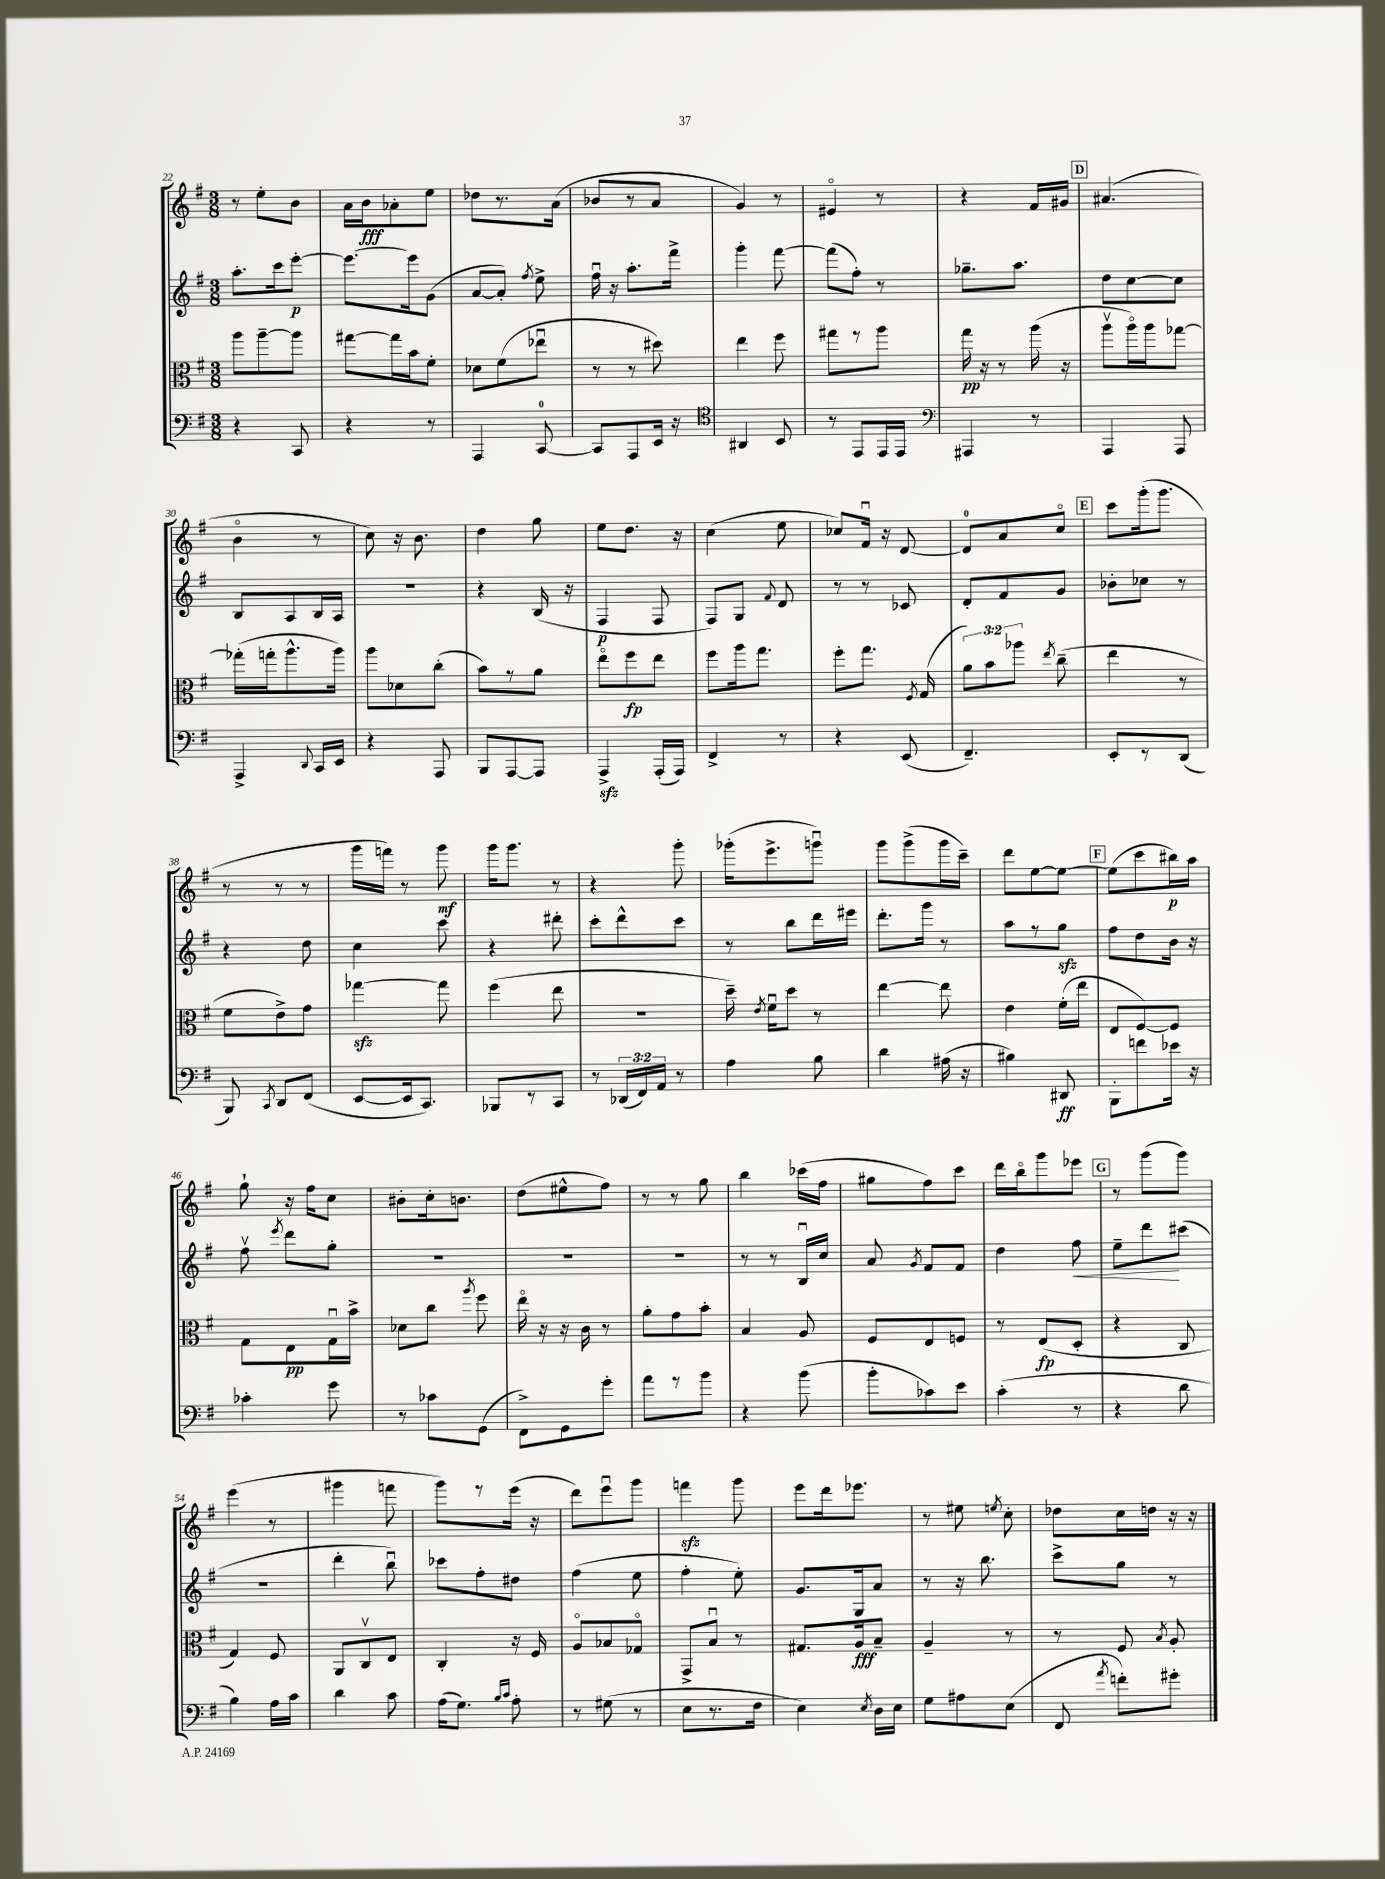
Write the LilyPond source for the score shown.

<<
\new StaffGroup <<
\new Staff = "s0" {
    \clef treble \key g \major \numericTimeSignature \time 3/8
    \autoBeamOff r8 e''8[-. b'8] |
    a'16[ b'16\fff aes'8-. e''8] |
    des''8[ r8. a'16]( |
    bes'8[ r8 a'8] |
    g'4) r8 |
    eis'4\flageolet r8 |
    r4 fis'16[ gis'16] |
    \mark \markup { \box "D" } ais'4.( |
    b'4\flageolet r8 |
    c''8) r16 b'8. |
    d''4 g''8 |
    e''8[ d''8.] r16 |
    c''4( e''8 |
    ces''8[) fis'16]\downbow r16 d'8~ |
    d'8[-0 a'8 c''8]\flageolet |
    \mark \markup { \box "E" } c'''8[ g'''16-.( g'''8.] |
    r8 r8 r8 |
    g'''16[ f'''16]) r8 g'''8\mf |
    g'''16[ g'''8.] r8 |
    r4 g'''8-. |
    ges'''16[-.( e'''8.-> g'''8]\downbow) |
    g'''8[ g'''8->( g'''16 c'''16]--) |
    d'''8[ e''8~ e''8]~ |
    \mark \markup { \box "F" } e''8[( c'''8 bis''16\p) a''16] |
    g''8-! r16 fis''16[ c''8] |
    bis'8[-. c''16-. b'8.] |
    d''8[( eis''8-^ fis''8]) |
    r8 r8 g''8 |
    b''4 ces'''16[( fis''16] |
    gis''8[ fis''8) c'''8] |
    d'''16[ b''16\flageolet g'''8 ees'''8] |
    \mark \markup { \box "G" } r8 g'''8[( g'''8]) |
    e'''4( r8 |
    gis'''4 f'''8 |
    g'''8[) r8 e'''16]( r16 |
    d'''8[) e'''8\downbow g'''8] |
    f'''4\sfz g'''8 |
    e'''8[ d'''16 ees'''8.] |
    r8 eis''8 \acciaccatura { e''8 } c''8-. |
    des''8[ c''16 d''16] r16 r16 \bar "|." |
}
\new Staff = "s1" {
    \clef treble \key g \major \numericTimeSignature \time 3/8
    \autoBeamOff a''8.[-. c'''16 e'''8]~-.\p |
    e'''8.[~ e'''16 g'8]( |
    a'8[~ a'8]-.) \acciaccatura { fis''8 } e''8-> |
    fis''16\downbow r16 a''8.[-. fis'''16]-> |
    g'''4-. fis'''8~ |
    fis'''8[( fis''8]-.) r8 |
    ges''8.[-- a''8.] |
    \mark \markup { \box "D" } d''8[ c''8~ c''8] |
    b8[ a8 b16 a16] |
    R4. |
    r4 b16( r16 |
    fis4\p fis8 |
    fis8[) g8] \appoggiatura { fis'8 } d'8 |
    r8 r8 ces'8 |
    d'8[-. fis'8 g'8] |
    \mark \markup { \box "E" } bes'8[-. ces''8] r8 |
    r4 d''8 |
    c''4 c'''8 |
    r4 dis'''8-. |
    c'''8[-. d'''8-^ c'''8] |
    r8 b''8[ d'''16 eis'''16] |
    d'''8.[-. g'''16] r8 |
    a''8[ r8 g''8]\sfz |
    \mark \markup { \box "F" } fis''8[ d''8 b'16] r16 |
    fis''8\upbow \acciaccatura { e'''8 } d'''8[ g''8]-. |
    R4. |
    R4. |
    R4. |
    r8 r8 b16[\downbow c''16] |
    a'8 \acciaccatura { g'8 } fis'8[ fis'8] |
    d''4 fis''8\< |
    \mark \markup { \box "G" } e''8[-- d'''8\! cis'''8]( |
    R4. |
    d'''4-. b''8\downbow) |
    ces'''8[ fis''8-. dis''8] |
    fis''4( e''8 |
    fis''4-. e''8-.) |
    g'8.[ g16 a'8] |
    r8 r16 b''8. |
    c'''8[-> g''8] r8 \bar "|." |
}
\new Staff = "s2" {
    \clef alto \key g \major \numericTimeSignature \time 3/8 \override Staff.TupletNumber.text = #tuplet-number::calc-fraction-text
    \autoBeamOff a''8[ a''8~-- a''8] |
    gis''8[~ gis''16 b'16 fis'8]-. |
    des'8[ fis'8( ees''8]\downbow |
    r8 r8 dis''8) |
    e''4 fis''8 |
    gis''8[ r8 a''8] |
    g''16\pp r16 r8 a''16( r16 |
    \mark \markup { \box "D" } a''8[\upbow a''16\flageolet) a''16 ges''8]~ |
    ges''16[-.( g''16-. a''8.-^ a''16]) |
    a''8[ des'8 c''8]-.( |
    b'8[) r8 a'8] |
    e''8[\flageolet fis''8\fp e''8] |
    fis''8[ a''16 g''8.] |
    fis''8[-. g''8.] \acciaccatura { fis8 } g16( |
    \tuplet 3/2 { a'8[) b'8 aes''8] } \acciaccatura { e''8 } c''8--( |
    \mark \markup { \box "E" } e''4 r8 |
    fis'8[ e'8->) g'8] |
    ges''4~\sfz ges''8 |
    fis''4( e''8 |
    R4. |
    d''16--) \acciaccatura { e'8 } fis'16[\downbow d''8] r8 |
    e''4~ e''8 |
    e'4 fis'16[-.( e''16] |
    \mark \markup { \box "F" } e8[ fis8~) fis8] |
    g8[ e8\pp g16\downbow b'16]-> |
    des'8[ c''8] \acciaccatura { a''8 } fis''8 |
    e''16\flageolet r16 r16 c'16 r8 |
    a'8[-. g'8 b'8]-. |
    b4 a8 |
    fis8[ e8 f8] |
    r8 e8[\fp( d8]-. |
    \mark \markup { \box "G" } r4 c8 |
    g4) fis8 |
    a,8[ c8\upbow e8] |
    c4-. r16 fis16 |
    a8[\flageolet bes8 ges8]\flageolet |
    g,8[-> b8]\downbow r8 |
    gis8.[ a16\fff b8]-- |
    a4-- r8 |
    r8 fis8 \acciaccatura { b8 } a8-. \bar "|." |
}
\new Staff = "s3" {
    \clef bass \key g \major \numericTimeSignature \time 3/8 \override Staff.TupletNumber.text = #tuplet-number::calc-fraction-text
    \autoBeamOff r4 c,8 |
    r4 r8 |
    a,,4 c,8-0~ |
    c,8[ a,,8 e,16] r16 |
    \clef tenor ais,4 b,8 |
    r8 e,8[ e,16 e,16] |
    \clef bass ais,,4 r8 |
    \mark \markup { \box "D" } a,,4 a,,8 |
    a,,4-> \appoggiatura { d,8 } c,16[ e,16] |
    r4 a,,8 |
    b,,8[ a,,8~ a,,8] |
    a,,4->\sfz a,,16[-.( a,,16]) |
    fis,4-> r8 |
    r4 e,8( |
    fis,4.--) |
    \mark \markup { \box "E" } e,8[-. r8 d,8]( |
    b,,8) \acciaccatura { c,8 } d,8[ fis,8]( |
    e,8[~ e,16 c,8.]) |
    bes,,8[ r8 c,8] |
    r8 \tuplet 3/2 { des,16[( fis,16) a,16] } r8 |
    a4 b8 |
    d'4 ais16( r16 |
    bis4) dis,8\ff |
    \mark \markup { \box "F" } b,,8[-. f'8 ees'16] r16 |
    ces'4-. g'8 |
    r8 ces'8[ g,8]( |
    fis,8[->) g,8 g'8]-. |
    a'8[ r8 b'8] |
    r4 b'8( |
    b'8[-. ces'8) e'8] |
    c'4-.( r8 |
    \mark \markup { \box "G" } r4 d'8 |
    b4) a16[ c'16] |
    d'4 c'8 |
    a16[( g8.]) \grace { b16[ c'16] } a8-. |
    r8 gis8( r8 |
    e8[ r8. fis16] |
    e4) \acciaccatura { e8 } d16[ e16] |
    g8[ ais8 e8]( |
    fis,8 \acciaccatura { a'8 } f'8[-.) gis'8]-. \bar "|." |
}
>>
>>
\layout { \context { \Score currentBarNumber = #22 } }
